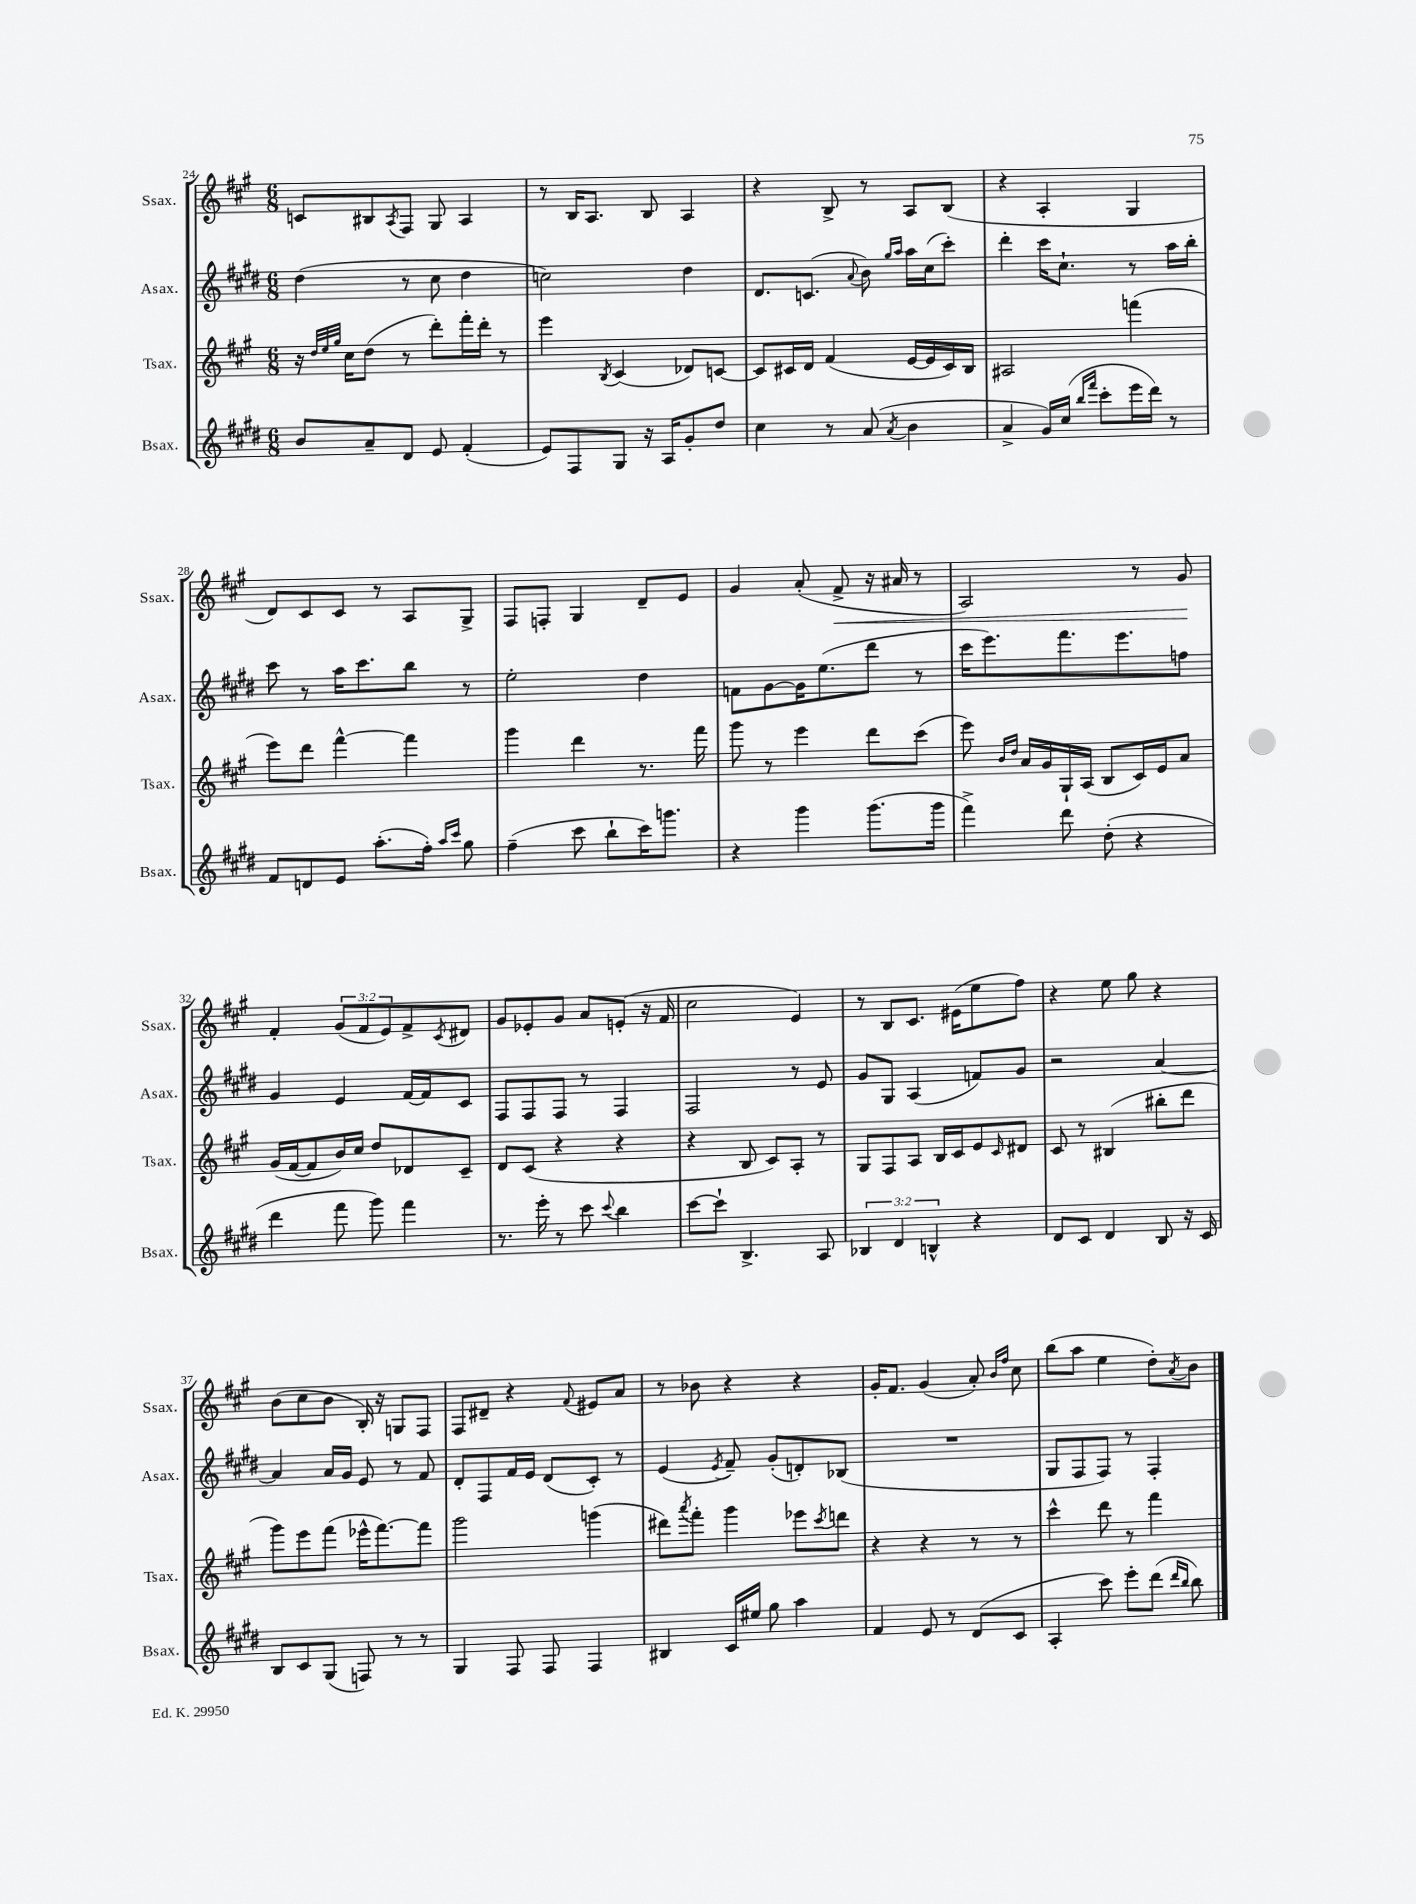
<<
\new StaffGroup <<
\new Staff = "s0" \with { instrumentName = "Ssax." shortInstrumentName = "Ssax." } {
    \clef treble \key a \major \numericTimeSignature \time 6/8 \override Staff.TupletNumber.text = #tuplet-number::calc-fraction-text
    c'8 bis8 \acciaccatura { a8 } fis8 gis8 a4 |
    r8 b16 a8. b8 a4 |
    r4 b8-> r8 a8 b8( |
    r4 a4-. gis4 |
    d'8) cis'8 cis'8 r8 a8 gis8-> |
    fis8 f8-. gis4 d'8-- e'8 |
    gis'4 a'8-.( fis'8->\< r16 ais'16 r8 |
    a2) r8 gis'8\! |
    fis'4-. \tuplet 3/2 { gis'8( fis'8 e'8) } fis'8-> \acciaccatura { cis'8 } dis'8 |
    gis'8 ees'8-. gis'8 a'8 e'8-.( r16 fis'16 |
    cis''2 e'4) |
    r8 b8 cis'8. eis'16( e''8 fis''8) |
    r4 e''8 gis''8 r4 |
    b'8( cis''8 b'8 b16-.) r16 g8 fis8 |
    fis8 dis'8-- r4 \appoggiatura { fis'8 } eis'8 a'8 |
    r8 bes'8 r4 r4 |
    gis'16-. fis'8. gis'4( a'8-.) \grace { b'16 fis''16 } cis''8 |
    b''8( a''8 e''4 d''8-.) \acciaccatura { a'8 } b'8 \bar "|." |
}
\new Staff = "s1" \with { instrumentName = "Asax." shortInstrumentName = "Asax." } {
    \clef treble \key e \major \numericTimeSignature \time 6/8
    dis''4( r8 cis''8 dis''4 |
    c''2) dis''4 |
    dis'8. c'8.( \appoggiatura { a'8 } b'8) \grace { gis''16 a''16 } a''16 cis''16( cis'''8-.) |
    dis'''4-. cis'''16 cis''8.-! r8 a''16 b''16-. |
    cis'''8 r8 a''16 cis'''8. b''8 r8 |
    e''2-. dis''4 |
    f'8 gis'8~ gis'16 e''8.( dis'''8 r8 |
    cis'''16 e'''8.) fis'''8. e'''8. f''8 |
    gis'4 e'4 fis'16~ fis'16 cis'8 |
    fis8 fis8 fis8 r8 fis4 |
    fis2 r8 e'8 |
    gis'8 gis8 a4( f'8) gis'8 |
    r2 a'4~ |
    a'4 a'16 gis'16 e'8 r8 fis'8 |
    dis'8-. fis8 fis'16 e'16 dis'8( cis'8-.) r8 |
    e'4( \acciaccatura { e'8 } fis'8--) gis'8-.( d'8-.) bes8( |
    R2. |
    gis8 fis8 fis8) r8 fis4-. \bar "|." |
}
\new Staff = "s2" \with { instrumentName = "Tsax." shortInstrumentName = "Tsax." } {
    \clef treble \key a \major \numericTimeSignature \time 6/8
    r16 \grace { d''32 e''32 gis''32 } cis''16 d''8( r8 d'''8-.) fis'''16-. d'''16-. r8 |
    e'''4 \acciaccatura { b8 } cis'4( des'8) c'8~ |
    c'8 cis'16 d'16 fis'4( e'16~ e'16 cis'16) b16 |
    ais2 f'''4( |
    e'''8) d'''8 fis'''4~-^ fis'''4 |
    gis'''4 d'''4 r8. fis'''16 |
    gis'''8 r8 e'''4 d'''8 cis'''8( |
    e'''8) \grace { b'16 d''16 } a'16 gis'16 gis16-! a16( b8 cis'16) e'16 a'8 |
    gis'16( fis'16~ fis'8 b'16) cis''16 d''8 des'8 cis'8-- |
    d'8 cis'8( r4 r4 |
    r4 b8 cis'8) a8-. r8 |
    gis8 fis8 a8 b16 cis'16 e'8 \grace { cis'16 } dis'8 |
    cis'8 r8 bis4( bis''8-. d'''8 |
    gis'''8) e'''8 fis'''8( ees'''16-^ fis'''8.~) fis'''8 |
    gis'''2 g'''4( |
    dis'''8) \acciaccatura { a'''8 } fis'''8-. gis'''4 ees'''8 \acciaccatura { cis'''8 } d'''8 |
    r4 r4 r8 r8 |
    cis'''4-^ d'''8 r8 fis'''4 \bar "|." |
}
\new Staff = "s3" \with { instrumentName = "Bsax." shortInstrumentName = "Bsax." } {
    \clef treble \key e \major \numericTimeSignature \time 6/8 \override Staff.TupletNumber.text = #tuplet-number::calc-fraction-text
    b'8 a'8-- dis'8 e'8 fis'4-.( |
    e'8) fis8 gis8 r16 a16 gis'8-. dis''8 |
    cis''4 r8 a'8( \acciaccatura { a'8 } b'4 |
    a'4-> gis'16) cis''16( \grace { b''16 fis'''16 } cis'''8-. e'''16 dis'''16) r8 |
    fis'8 d'8 e'8 a''8.-.( fis''16-.) \grace { a''16 cis'''16 } gis''8 |
    fis''4--( cis'''8 b''8-! cis'''16) g'''8. |
    r4 gis'''4 gis'''8.( gis'''16 |
    fis'''4->) dis'''8 dis''8-.( r4 |
    dis'''4 fis'''8 gis'''8) fis'''4 |
    r8. e'''16-. r8 cis'''8 \appoggiatura { cis'''8 } b''4 |
    cis'''8~ cis'''8-! b4.-> a8 |
    \tuplet 3/2 { bes4 dis'4 b4-^ } r4 |
    dis'8 cis'8 dis'4 b8 r16 cis'16 |
    b8 cis'8 gis8( f8) r8 r8 |
    gis4 fis8 fis8 fis4 |
    bis4 cis'16 eis''16 gis''8 a''4 |
    fis'4 e'8 r8 dis'8( cis'8 |
    a4-. cis'''8) e'''8-. dis'''8( \grace { dis'''16 b''16 } b''8) \bar "|." |
}
>>
>>
\layout { \context { \Score currentBarNumber = #24 } }
